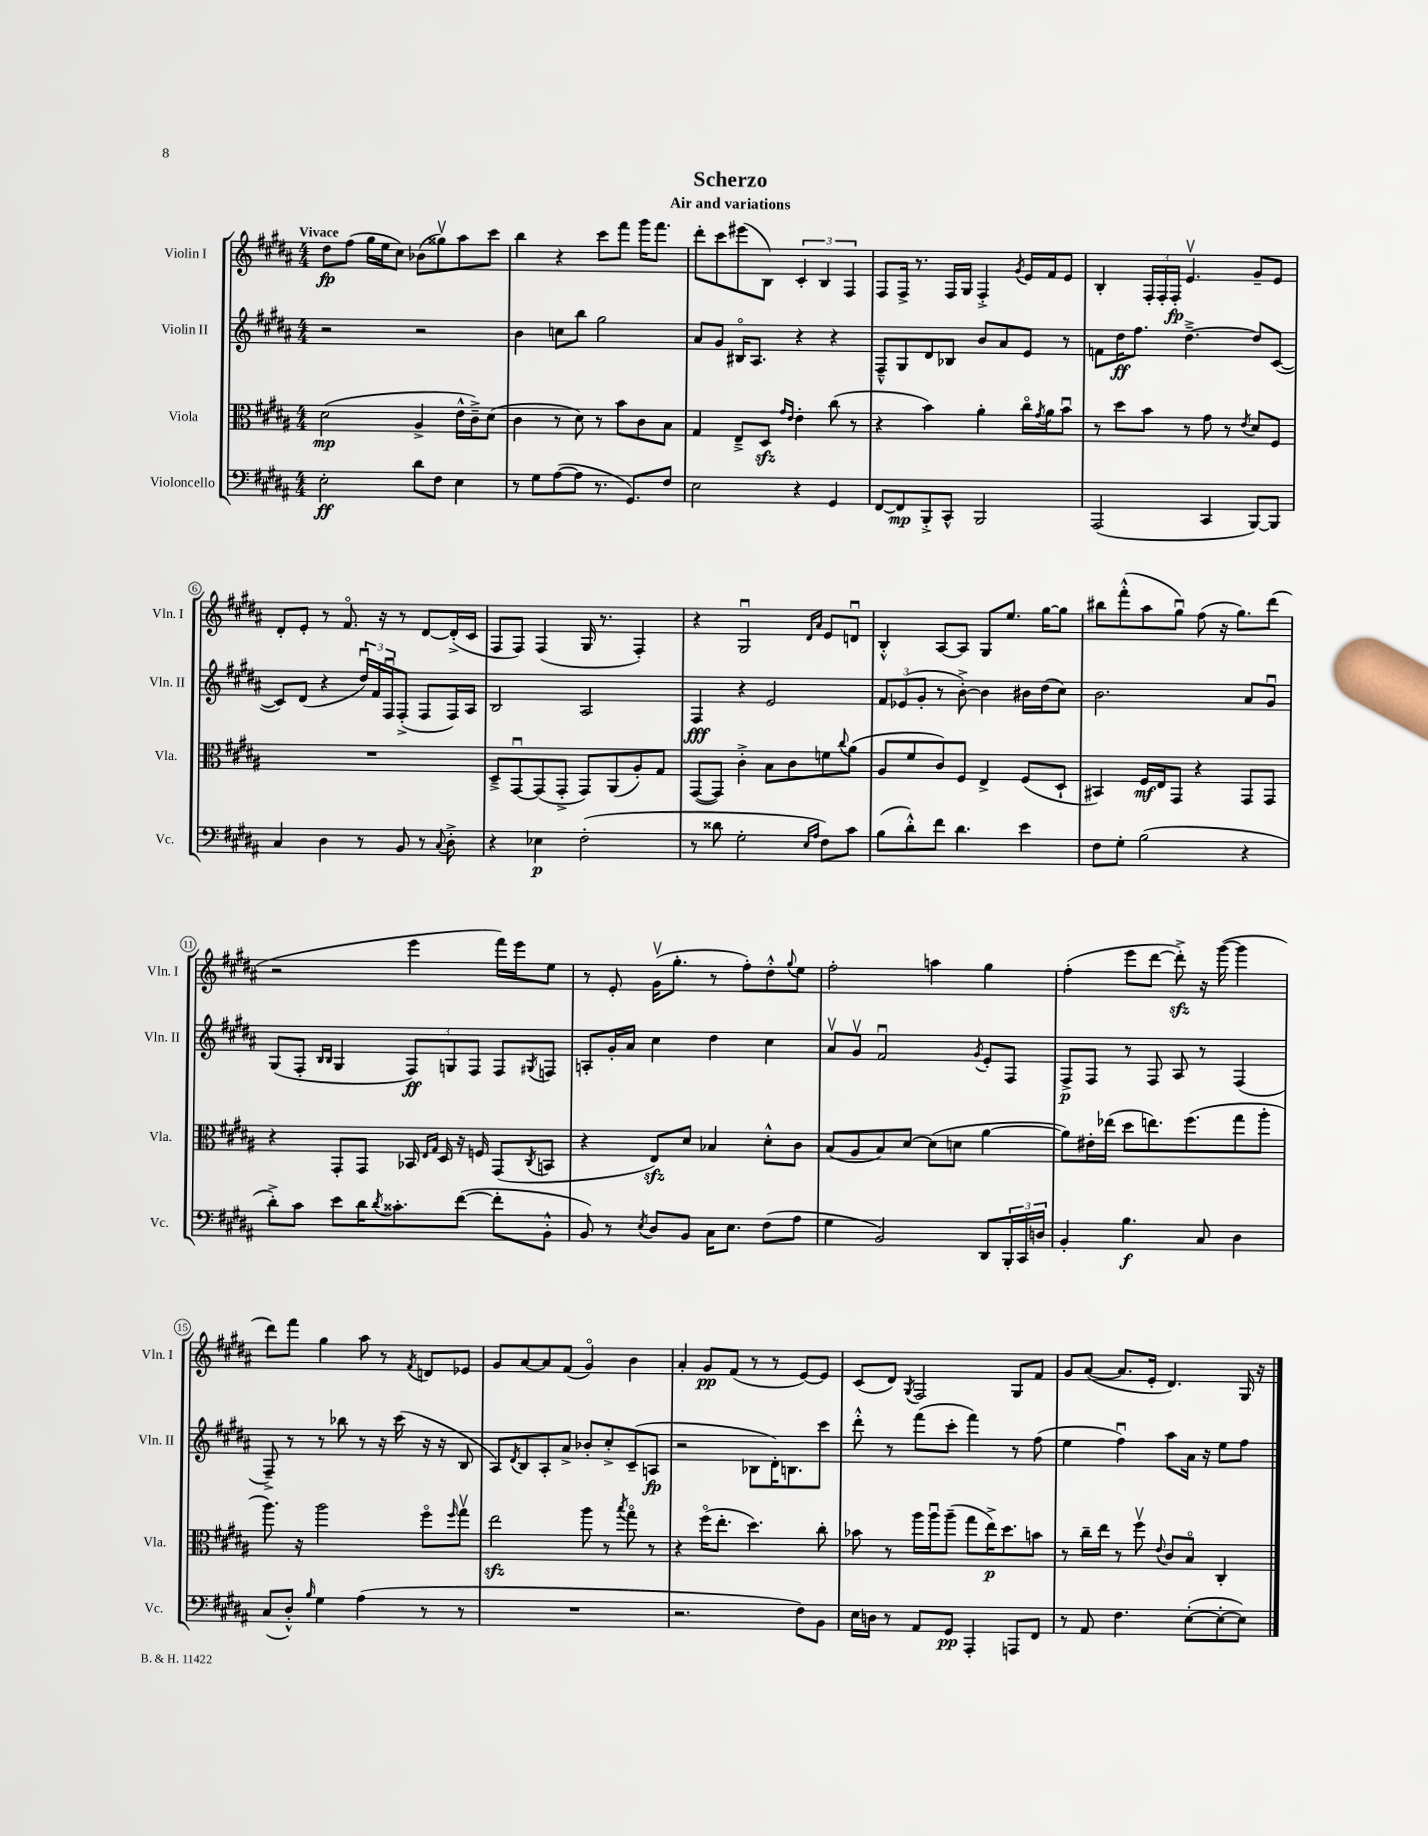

**kern	**kern	**kern	**kern
*staff4	*staff3	*staff2	*staff1
*clefF4	*clefC3	*clefG2	*clefG2
*k[f#c#g#d#a#]	*k[f#c#g#d#a#]	*k[f#c#g#d#a#]	*k[f#c#g#d#a#]
*M4/4	*M4/4	*M4/4	*M4/4
2E'	(2d#	2r	8dd#
.	.	.	(8ff#
.	.	.	16gg#
.	.	.	16ee
.	.	.	8cc#)
8d#	4A#^	2r	(8b-
8F#	.	.	8gg##v)
4E	16e^^	.	8aa#
.	16c#~^)	.	.
.	(8d#	.	8ccc#
=	=	=	=
8r	4c#	4b	4bb
8G#	.	.	.
([8A#	8r	8cc	4r
8A#]	8d#)	8bb	.
8.r	8r	2gg#	8ccc#
.	8b	.	8fff#
8.GG#)	.	.	.
.	8c#	.	16ggg#
.	.	.	8.fff#
8F#	8B	.	.
=	=	=	=
2E	4G#	8a#	8ddd#'
.	.	8g#	8ccc#
.	8E~^	16B#o	(8eee#
.	.	8.A#	.
.	8D#	.	8B)
.	16qqg#	.	.
.	16qqe	.	.
4r	4e'	4r	6c#'
.	.	.	6B
4GG#	(8cc#	4r	.
.	.	.	6F#
.	8r	.	.
=	=	=	=
[8FF#	4r	8F#~^^	8F#
8FF#]	.	8G#	16F#^
.	.	.	8.r
8BBB'^	4b)	8d#	.
8CC#^^	.	8B-	16F#
.	.	.	16G#
2BBB	4a#'	8b	4F#'^
.	.	8a#	.
.	.	.	8qg#
.	16cc#o	8e	16e
.	8qg#	.	.
.	16a#	.	16f#
.	8bu	8r	8e
=	=	=	=
(2AAA#	8r	8f	4B'
.	8dd#	16dd#	.
.	.	8.ff#	.
.	8b	.	24F#'
.	.	.	24F#'
.	.	.	24F#'
.	8r	[4.dd#~^	4.ev
4CC#	8g#	.	.
.	8r	.	.
.	8qe	.	.
[8BBB)	8d#	8dd#]	8g#~
8BBB]	8F#	([8c#	8e
=	=	=	=
4C#	1r	8c#])	8d#'
.	.	(8d#	8e'
4D#	.	4r	8r
.	.	.	8.f#o
8r	.	24dd#u)	.
.	.	24f#	.
.	.	.	16r
.	.	24F#u	.
8BB	.	(8F#'^	8r
8r	.	8F#	[8d#
8qqC#	.	.	.
8D#'^	.	16F#)	(16d#'^]
.	.	16A#	16c#
=	=	=	=
4r	8D#~^	2B	8F#
.	[8GG#u	.	8F#)
4E-	(8GG#]	.	(4F#
.	8GG#'^	.	.
(2F#'	8GG#)	2A#	16G#
.	.	.	8.r
.	(8AA#	.	.
.	8A#')	.	4F#')
.	8G#	.	.
=	=	=	=
8r	([8GG#	4F#	4r
8d##	8GG#])	.	.
2G#'	4c#'^	4r	2G#u
.	8B	2e	.
.	8c#	.	.
16qqE	.	.	16qqd#
16qqA#	.	.	16qqa#
8F#)	8f	.	8e
.	8qqcc#	.	.
8c#	(8a#	.	8du
=	=	=	=
(8B	8A#	12f#	4B'^^
.	.	(12e-	.
8d#'^^)	8f#	.	.
.	.	12g#'	.
8f#	8c#)	8r	[8A#
4.d#	8F#	[8b'^)	8A#]
.	4E^	4b]	8G#
.	.	.	8.ee
4e	(8F#	16b#	.
.	.	(16dd#	[16gg#
.	8D#`	8cc#)	8gg#]
=	=	=	=
8F#	4BB#)	2.b	8bb#
8G#'	.	.	(8fff#'^^
(2B	16F#	.	8aa#
.	16E	.	.
.	8GG#	.	8gg#u)
.	4r	.	(8ff#
.	.	.	16r
.	.	.	8.gg#)
4r	8GG#	8a#	.
.	8GG#	8g#u	(8ddd#
=	=	=	=
8d#'^)	4r	(8G#	2r
8c#	.	8F#'	.
.	.	16qqB	.
.	.	16qqB	.
8e	8GG#'	4G#	.
16d#	8GG#	.	.
8qd#	.	.	.
8.c##'	.	.	.
.	16BB-	12F#)	4eee
.	16qqE	.	.
.	16qqG#	.	.
.	16D#	.	.
.	.	12G	.
([8f#	16r	.	.
.	.	12F#	.
.	16F	.	.
8f#']	(8GG#	8F#	16fff#)
.	.	.	16eee
.	8qC#	8qG#	.
8BB'^^	8BB	8F	8ee
=	=	=	=
8BB)	4r	8A'	8r
8r	.	16g#'	8e'
.	.	16a#	.
8qE	.	.	.
8D#	8E)	4cc#	(16g#v
.	.	.	8.gg#'
8BB	8d#	.	.
16C#	4B-	4dd#	8r
8.E	.	.	.
.	.	.	8ff#')
(8F#	8d#'^^	4cc#	8dd#'^^
.	.	.	8qqgg#
8A#	8c#	.	8ee
=	=	=	=
4G#	(8B	8a#v	2ff#'
.	8A#	8g#v	.
2BB)	8B)	2f#u	.
.	[8d#	.	.
.	(8d#]	.	4aa
.	8d	.	.
.	.	8qg#	.
8DD#	[4a#	8e'	4gg#
24BBB'	.	8F#	.
24CC#	.	.	.
24D	.	.	.
=	=	=	=
4BB'	8a#])	8F#^	(4ff#'
.	16e#'	8F#	.
.	(16ee-	.	.
4.B	8dd#	8r	8eee
.	8.ee)	8F#	[8ddd#
.	.	8A#	8ddd#'^])
.	(8.ff#	.	.
8C#	.	8r	16r
.	.	.	([16ggg#
4D#	8gg#	(4F#	4ggg#]
.	8aa#'	.	.
=	=	=	=
(8C#	8.aa#)	8F#~^)	8ddd#)
8D#'^^)	.	8r	8fff#
.	16r	.	.
16qqB	.	.	.
4G#	2aa#	8r	4gg#
.	.	8bb-	.
(4A#	.	8r	8aa#
.	.	16r	8r
.	.	(16ccc#	.
.	.	.	8qf#
8r	8ff#o	16r	8d
.	.	16r	.
.	16qqff#	.	.
8r	8gg#v	8B	8e-
=	=	=	=
1r	2ee	8A#)	8g#
.	.	8qd#	.
.	.	8B	[8a#
.	.	8A#'	8a#]
.	.	8a#^	(8f#
.	8aa#	8b-'	4g#o)
.	8r	8cc#'^	.
.	8qbb	.	.
.	8gg#o	(8c#~	4b
.	8r	8A	.
=	=	=	=
2.r	4r	2r	4a#'
.	(16ff#o	.	8g#
.	8.ee'	.	.
.	.	.	(8f#
.	4.dd#)	8B-	8r
.	.	16d#')	8r
.	.	8.B	.
8F#)	.	.	[8e)
8BB	8cc#'	8ccc#	8e]
=	=	=	=
16E	8b-	8ddd#'^^	(8c#
16D	.	.	.
8r	8r	8r	8d#)
.	.	.	8qG#
8AA#	16aa#	(8fff#	2F#
.	16aa#u	.	.
8GG#	(8aa#~	8ccc#'	.
4AAA#'	8gg#	4fff#)	.
.	16ee^)	.	.
.	8.dd#	.	.
8AAA	.	8r	8G#
8FF#	8b	(8ff#	8f#
=	=	=	=
8r	8r	4ee	8g#
8AA#	16cc#~	.	([8a#
.	16ee	.	.
4.F#	8r	4ff#u)	8.a#]
.	8ff#v	.	.
.	.	.	16e'
.	8qqe	.	.
.	8c#	8aa#	4.d#)
([8E'	8Bo	16a#	.
.	.	16r	.
8E'_	4C#'	8ee	.
8E])	.	8ff#	16G#
.	.	.	16r
==	==	==	==
*-	*-	*-	*-
